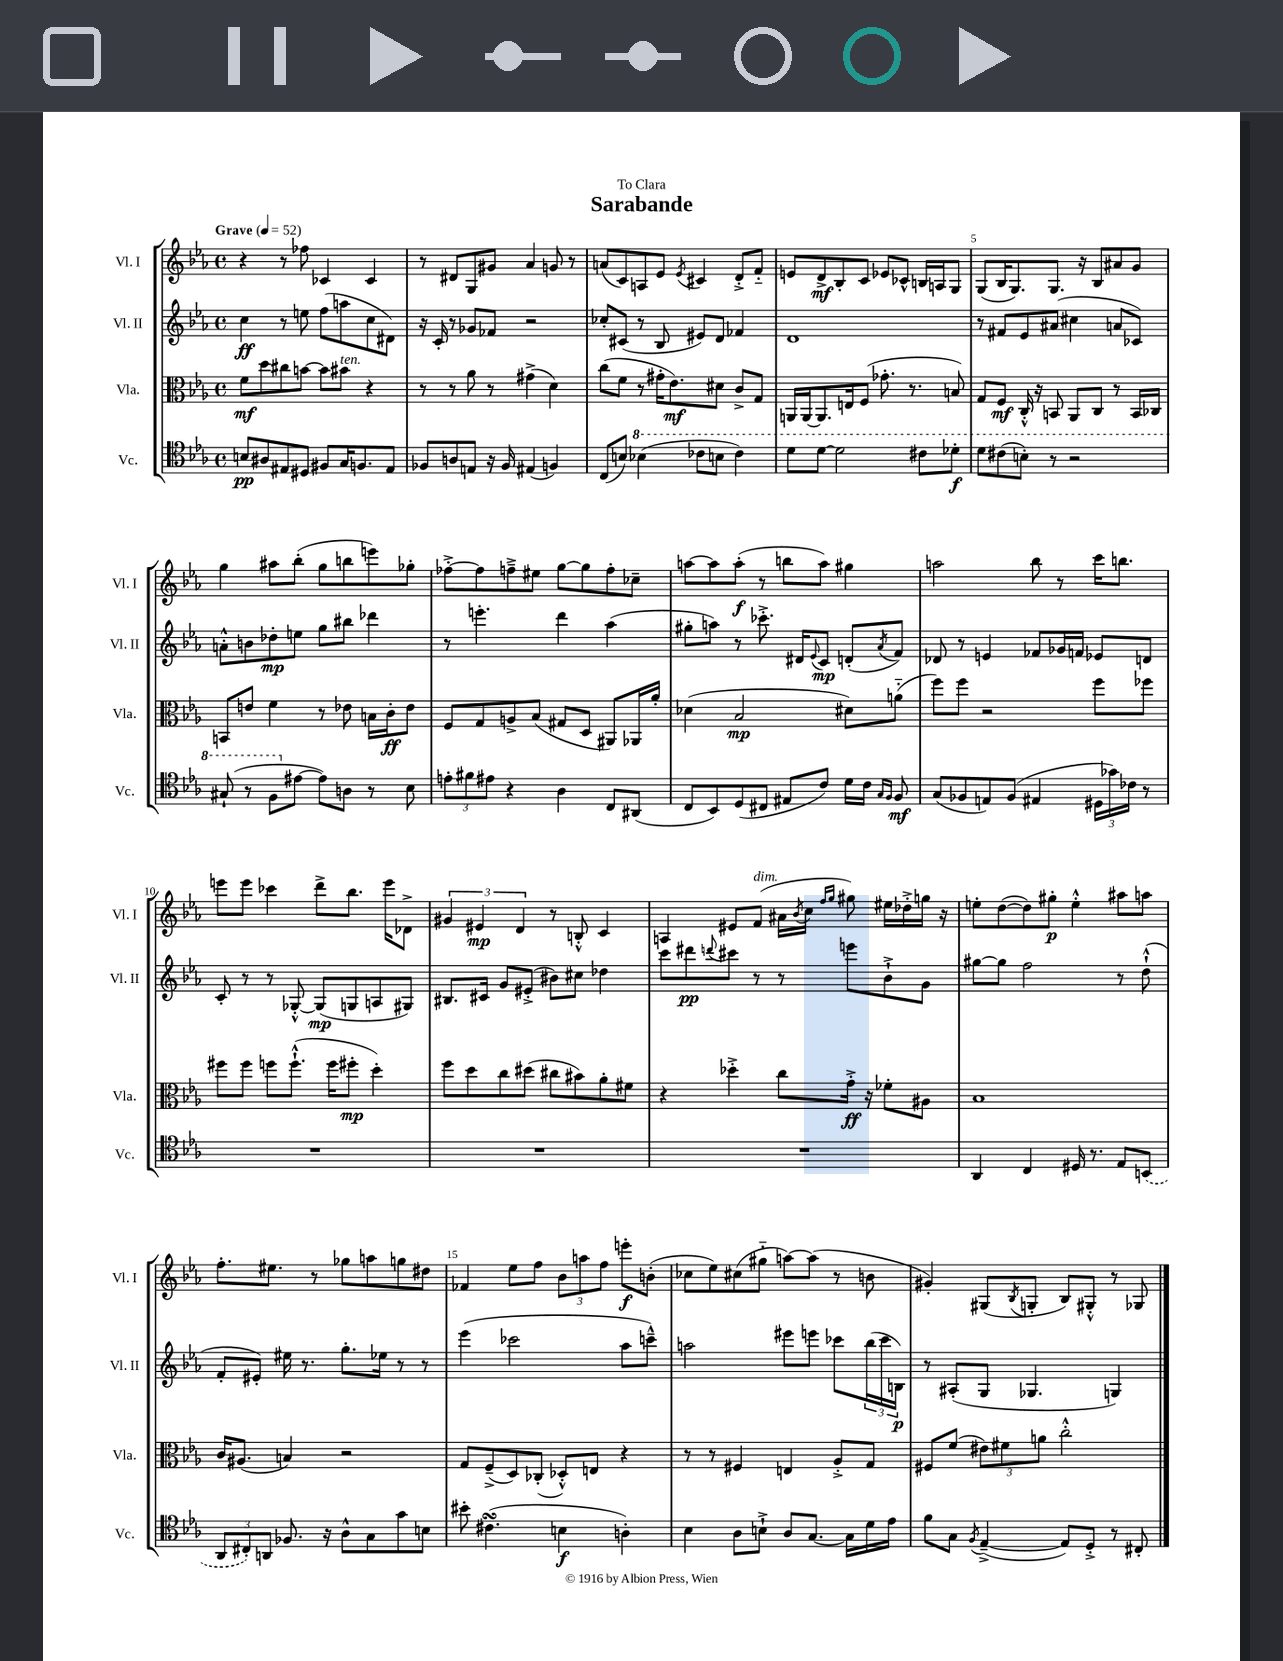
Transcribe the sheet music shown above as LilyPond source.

\header { title = "Sarabande" dedication = "To Clara" }
<<
\new StaffGroup <<
\new Staff = "s0" \with { instrumentName = "Vl. I" shortInstrumentName = "Vl. I" } {
    \clef treble \key ees \major \defaultTimeSignature \time 4/4 \tempo "Grave" 4 = 52
    r4 r8 fes''8 ces'4 ces'4 |
    r8 dis'8 g8 gis'8 aes'4 g'8 r8 |
    a'8( c'8) a8 ees'8 \acciaccatura { ees'8 } cis'4 d'8-.-> f'8-_ |
    e'8 d'8->\mf bes8-. c'8 ees'8 ces'8-^ b16 a16 g8 |
    g8( bes16 g8.) g8. r16 bes8 ais'8 g'8 |
    g''4 ais''8 bes''8-.( g''8 b''8 e'''8) ges''8-. |
    fes''8~-.-> fes''8 f''8---> eis''8 g''8~ g''8 f''8-. ces''8-- |
    a''8~ a''8 a''8-.\f( r8 b''8 a''8) gis''4 |
    a''2 bes''8 r8 c'''16 b''8. |
    e'''8 e'''8 ces'''4 d'''8-> bes''8. e'''16 des'8-> |
    \tuplet 3/2 { gis'4 eis'4\mp d'4 } r8 b8-.-^ c'4 |
    a4 eis'8 f'8^\markup { \italic "dim." }( ais'16 \acciaccatura { bes'8 } c''16 \grace { f''16 g''16 } gis''8) eis''16 des''16-.-> g''16 r16 |
    e''8-. d''8~( d''8) gis''8-.\p e''4-.-^ ais''8 a''8 |
    f''8.-. eis''8. r8 ges''8 a''8 g''8 dis''8 |
    fes'4 ees''8 f''8 \tuplet 3/2 { bes'8 a''8 f''8 } e'''8-.\f b'8-.( |
    ces''8 ees''8) cis''8( gis''8-_ a''8~) a''8( r8 b'8 |
    gis'4-.) gis8( \acciaccatura { bes8 } g8-. bes8) gis8-.-^ r8 ges8 \bar "|." |
}
\new Staff = "s1" \with { instrumentName = "Vl. II" shortInstrumentName = "Vl. II" } {
    \clef treble \key ees \major \defaultTimeSignature \time 4/4
    c''4\ff r8 e''8 f''8( a''8 c''8 dis'8) |
    r16 c'16-. r8 ges'8 fes'8 r2 |
    ces''8-. cis'8( r8 bes8 eis'8) d'8 fes'4 |
    d'1 |
    r8 fis'8 ees'8 ais'8( cis''4 a'8 ces'8) |
    a'8-.-^ b'8 des''8-.\mp e''8 g''8 bis''8 des'''4 |
    r8 e'''4.-. d'''4 aes''4( |
    gis''8-. a''8) r8 ces'''8.-.-> dis'16 \appoggiatura { ees'8 } c'8\mp d'8-.( \acciaccatura { aes'8 } f'8) |
    des'8 r8 e'4 fes'8 ges'16 f'16 ees'8 d'8 |
    c'8-. r8 r8 ges8~-.-^ ges8\mp( g8 a8 gis8) |
    bis8. cis'16 g'8 eis'8-.->( bis'8) cis''8 des''4 |
    c'''8 dis'''8\pp \appoggiatura { d'''8 } cis'''8 r8 r8 e'''8 bes'8-!-> g'8 |
    gis''8~ gis''8 f''2 r8 d''8-!-^( |
    f'8-. eis'8-.) eis''16 r8. g''8.-. ees''16 r8 r8 |
    ees'''4( ces'''2 aes''8 c'''8---^) |
    a''2 eis'''8 e'''8 ces'''8 \tuplet 3/2 { bes''16( ces'''16 b16\p) } |
    r8 ais8-.( g8 ges4. g4) \bar "|." |
}
\new Staff = "s2" \with { instrumentName = "Vla." shortInstrumentName = "Vla." } {
    \clef alto \key ees \major \defaultTimeSignature \time 4/4
    f'8\mf d''8 cis''8 b'8~ b'8 bis'8^\markup { \italic "ten." } r4 |
    r8 r8 aes'8 r8 gis'4->( d'4) |
    c''8( f'8 r8 gis'16-. ees'8.\mf) dis'8 c'8-> g8 |
    a,16 a,16~ a,8. e16 f8( ges'8.-. r8. b8) |
    g8 f8\mf c16-.-^ r16 b,8 aes,8 c8 r8 b,16 ces16 |
    b,8 e'8 f'4 r8 ees'8 b16 c'16-.\ff ees'8 |
    f8 g8 a8-> bes8( gis8 d8 ais,8) aes,16 aes'16-. |
    des'4( bes2\mp dis'8) a'8-_( |
    f''8) f''8 r2 f''8 fes''8 |
    fis''8 fis''8 f''8 f''8.-!-^( f''16 fis''8-.\mp d''4-.) |
    f''8 d''8 c''8 dis''8( cis''8 bis'8) aes'8-. fis'8 |
    r4 des''4-.-> c''8 g'16-.->\ff r16 fes'8-. ais8 |
    bes1 |
    c'16 ais8.( b4) r2 |
    g8 f8--->( d8) ces8-.( des8-.-^) e8 r4 |
    r8 r8 fis4 e4 aes8-.-> g8 |
    fis8 f'8( \tuplet 3/2 { eis'8) fis'8 a'8 } c''2-.-^ \bar "|." |
}
\new Staff = "s3" \with { instrumentName = "Vc." shortInstrumentName = "Vc." } {
    \clef tenor \key ees \major \defaultTimeSignature \time 4/4
    b8\pp ais8 eis8 dis8 fis8 g16 f8. eis8 |
    fes8 a8 e8 r16 fes16 eis4( f4) |
    c8( b8) \ottava #1 bes'!4( ces''8 b'8 ces''4) |
    d''8 d''8~ d''2 cis''8 des''8-.\f |
    d''8 cis''8( b'8-.) r8 r2 |
    gis'8-!( r8 f'8 \ottava #0 eis'8~ eis'8) a8 r8 bes8 |
    \tuplet 3/2 { e'8-. fis'8 eis'8 } r4 aes4 c8 ais,8( |
    c8 bes,8) d8( cis8 eis8 c'8) d'16 c'16 \grace { g16 f16 } f8\mf |
    g8( fes8 e8) fes8( eis4 \tuplet 3/2 { dis16 ges'16) ces'16 } r8 |
    R1 |
    R1 |
    R1 |
    aes,4 c4 dis16 r8. ees8 \once \slurDashed b,8( |
    \tuplet 3/2 { aes,8 cis8-.) a,8 } fes8. r16 aes8-^ g8 g'8 b8 |
    bis'8-. cis'4.\turn( b4\f a4-.) |
    bes4 aes8 b8-!-> aes8 g8.~ g16 d'16 ees'16 |
    f'8 g8 \acciaccatura { f8 } ees4~--->( ees8) d8-.-> r8 cis8-. \bar "|." |
}
>>
>>
\layout { \context { \Score \override BarNumber.break-visibility = ##(#f #t #t) barNumberVisibility = #(every-nth-bar-number-visible 5) } }
